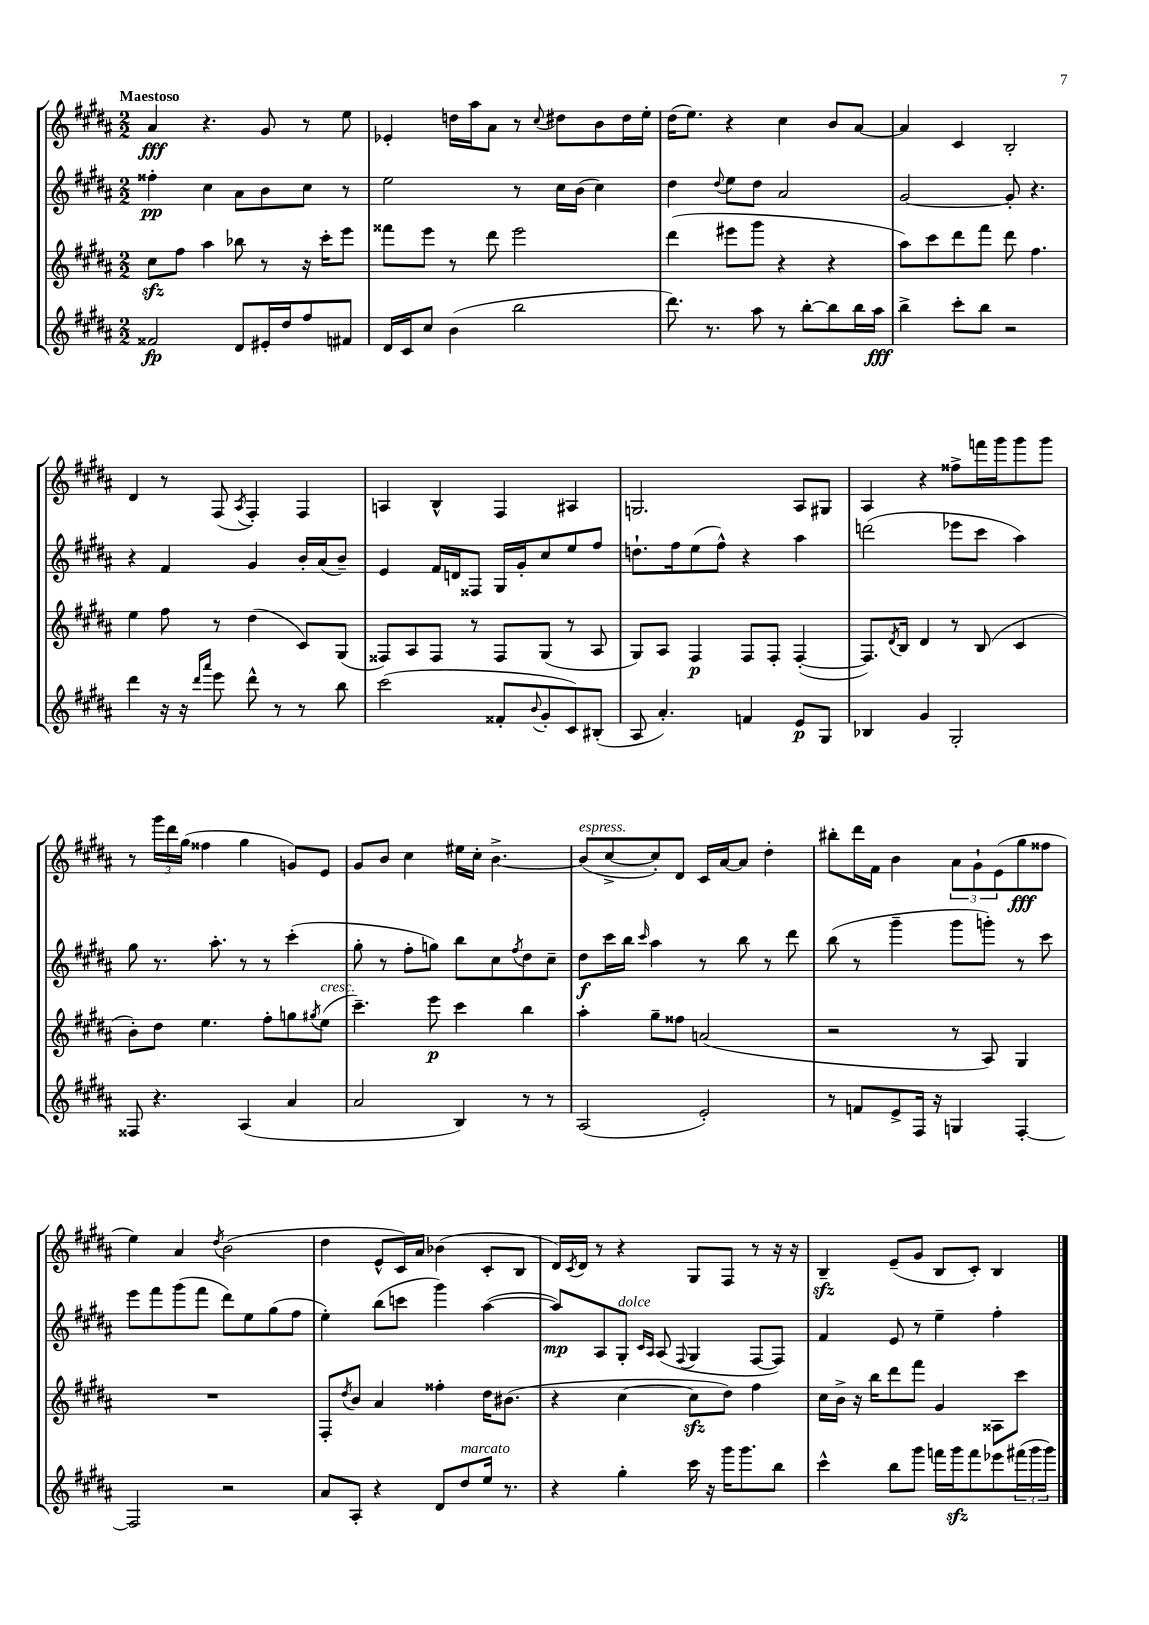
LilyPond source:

<<
\new StaffGroup <<
\new Staff = "s0" {
    \clef treble \key b \major \numericTimeSignature \time 2/2 \tempo "Maestoso"
    ais'4\fff r4. gis'8 r8 e''8 |
    ees'4-. d''16 ais''16 ais'8 r8 \appoggiatura { cis''8 } dis''8 b'8 dis''16 e''16-. |
    dis''16( e''8.) r4 cis''4 b'8 ais'8~ |
    ais'4 cis'4 b2-. |
    dis'4 r8 fis8( \acciaccatura { ais8 } fis4-.) fis4 |
    a4 b4-^ fis4 ais4 |
    g2. ais8 gis8 |
    ais4 r4 fisis''8-> f'''16 gis'''16 gis'''8 gis'''8 |
    r8 \tuplet 3/2 { gis'''16 dis'''16 gis''16( } fisis''4 gis''4 g'8) e'8 |
    gis'8 b'8 cis''4 eis''16 cis''16-. b'4.~-> |
    b'8^\markup { \italic "espress." }( cis''8~-> cis''8-.) dis'8 cis'16 ais'16~ ais'8 dis''4-. |
    bis''8-. dis'''16 fis'16 b'4 \tuplet 3/2 { ais'8 gis'8-! e'8( } gis''8\fff fisis''8 |
    e''4) ais'4 \acciaccatura { dis''8 } b'2( |
    dis''4 e'8-^ cis'16) ais'16 bes'4( cis'8-. b8 |
    dis'16) \acciaccatura { cis'8 } dis'16 r8 r4 gis8 fis8 r8 r16 r16 |
    b4--\sfz e'8--( gis'8 b8 cis'8-.) b4 \bar "|." |
}
\new Staff = "s1" {
    \clef treble \key b \major \numericTimeSignature \time 2/2
    fisis''4-.\pp cis''4 ais'8 b'8 cis''8 r8 |
    e''2 r8 cis''16 b'16( cis''4) |
    dis''4 \appoggiatura { dis''8 } e''8 dis''8 ais'2 |
    gis'2~ gis'8-. r4. |
    r4 fis'4 gis'4 b'16-. ais'16( b'8--) |
    e'4 fis'16 d'16 fisis8 gis16 gis'16-. cis''8 e''8 fis''8 |
    d''8.-! fis''16 e''8( fis''8-^) r4 ais''4 |
    d'''2( ees'''8 cis'''8 ais''4) |
    gis''8 r8. ais''8.-. r8 r8 cis'''4-.( |
    gis''8-. r8 fis''8-. g''8) b''8 cis''8 \acciaccatura { fis''8 } dis''8 cis''8-- |
    dis''8\f cis'''16 b''16 \grace { cis'''16 } ais''4 r8 b''8 r8 dis'''8 |
    b''8( r8 gis'''4-- gis'''8 g'''8-.) r8 cis'''8 |
    e'''8 fis'''8 gis'''8( fis'''8 dis'''8) e''8 gis''8( fis''8 |
    e''4-.) b''8( c'''8 gis'''4) ais''4~( |
    ais''8\mp) ais8 gis8-.^\markup { \italic "dolce" } \grace { cis'16 ais16 } ais8( \appoggiatura { fis8 } gis4 fis8~ fis8) |
    fis'4 e'8 r8 e''4-- fis''4-. \bar "|." |
}
\new Staff = "s2" {
    \clef treble \key b \major \numericTimeSignature \time 2/2
    cis''8\sfz fis''8 ais''4 bes''8 r8 r16 cis'''16-. e'''8 |
    fisis'''8 e'''8 r8 dis'''8 e'''2 |
    dis'''4( eis'''8 gis'''8 r4 r4 |
    ais''8) cis'''8 dis'''8 fis'''8 dis'''8 fis''4. |
    e''4 fis''8 r8 dis''4( cis'8) gis8( |
    fisis8) ais8 fisis8 r8 fisis8 gis8( r8 ais8 |
    gis8) ais8 fis4\p fis8 fis8-. fis4~-.( |
    fis8.) \acciaccatura { dis'8 } b16 dis'4 r8 b8( cis'4 |
    b'8-.) dis''8 e''4. fis''8-. g''8 \acciaccatura { gis''8 } e''8^\markup { \italic "cresc." }( |
    cis'''4.--) e'''8\p cis'''4 b''4 |
    ais''4-. gis''8-- fisis''8 a'2( |
    r2 r8 ais8) gis4 |
    R1 |
    fis8-. \acciaccatura { dis''8 } b'8 ais'4 fisis''4-. dis''16 bis'8.( |
    r4 cis''4~ cis''8\sfz dis''8) fis''4 |
    cis''16 b'16-> r16 b''16 dis'''8 fis'''8 gis'4 aisis8 cis'''8 \bar "|." |
}
\new Staff = "s3" {
    \clef treble \key b \major \numericTimeSignature \time 2/2
    fisis'2\fp dis'8 eis'16-. dis''16 fis''8 fis'8 |
    dis'16 cis'16 cis''8 b'4( b''2 |
    dis'''8.) r8. ais''8 r8 b''8~-. b''8 b''16 ais''16\fff |
    b''4-> cis'''8-. b''8 r2 |
    dis'''4 r16 r16 \grace { dis'''16 ais'''16 } e'''8 dis'''8-^ r8 r8 b''8 |
    cis'''2( fisis'8-. \appoggiatura { b'8 } gis'8-. cis'8) bis8-.( |
    ais8 ais'4.-.) f'4 e'8\p gis8 |
    bes4 gis'4 gis2-. |
    fisis8 r4. ais4( ais'4 |
    ais'2 b4) r8 r8 |
    ais2( e'2-.) |
    r8 f'8 e'8-> fis16 r16 g4 fis4~-. |
    fis2 r2 |
    ais'8 ais8-. r4 dis'8 dis''8^\markup { \italic "marcato" } e''16 r8. |
    r4 gis''4-. cis'''16 r16 gis'''16 gis'''8. b''8 |
    cis'''4-^ b''8 gis'''8 f'''16 gis'''16\sfz f'''8 ees'''8 \tuplet 3/2 { fis'''16( gis'''16 gis'''16) } \bar "|." |
}
>>
>>
\layout { \context { \Score \remove "Bar_number_engraver" } }
